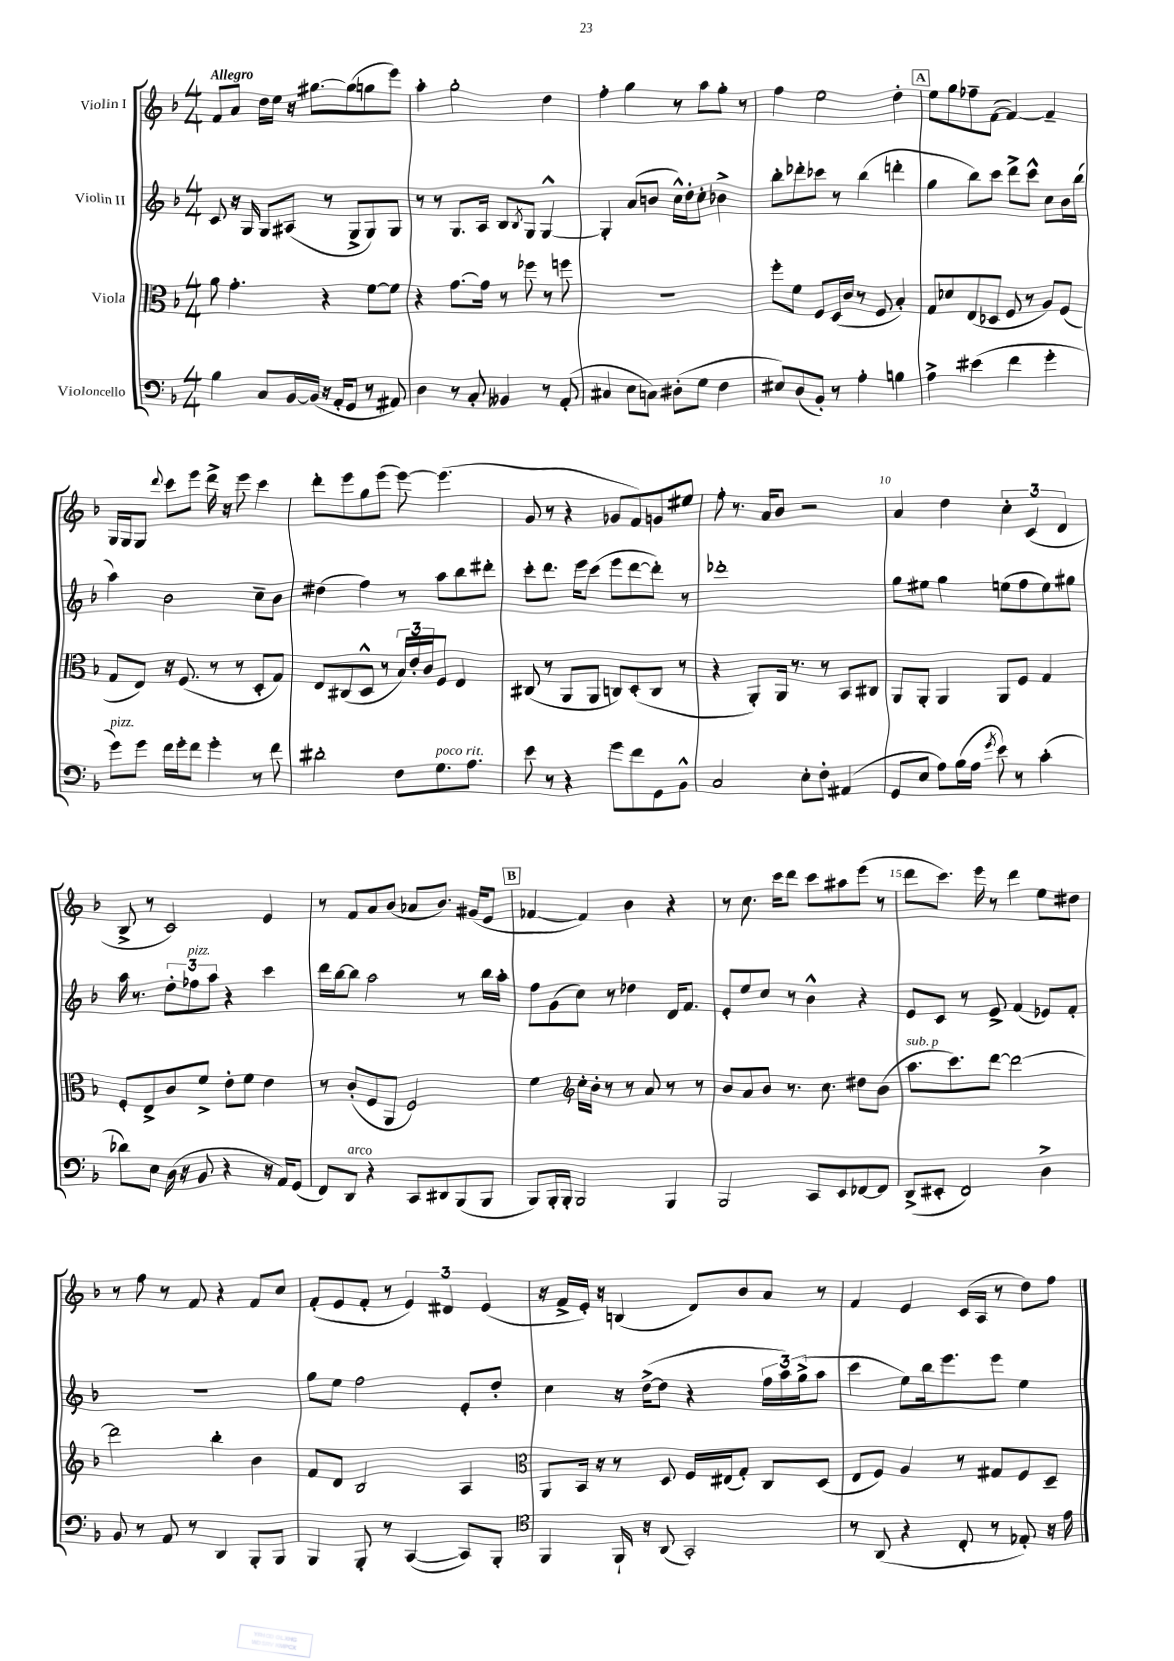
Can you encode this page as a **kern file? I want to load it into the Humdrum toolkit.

**kern	**kern	**kern	**kern
*staff4	*staff3	*staff2	*staff1
*clefF4	*clefC3	*clefG2	*clefG2
*k[b-]	*k[b-]	*k[b-]	*k[b-]
*M4/4	*M4/4	*M4/4	*M4/4
4B-\	8a\	8c/	8f/L
.	4.g'\	16r	8a/J
.	.	16G/	.
8C/L	.	8G/L	16dd\LL
.	.	.	16ee\JJ
[16BB-/L	.	(8A#/J	16r
(16BB-/]JJ	.	.	[8.gg#\L
16r	4r	8r	.
16AA'/LK	.	.	.
8GG/J	.	8G^/L	(8gg#\]
8r	[8f\L	8G/)	8gg\
8AA#/)	8f\]J	8G/J	8eee\J)
=	=	=	=
4D\	4r	8r	4aa'\
.	.	8r	.
8r	[8.g\L	8.G/L	2gg'\
8C'/	.	.	.
.	16g\]Jk	16A/Jk	.
4BB--/	8r	8B-/L	.
.	.	8qB-/	.
.	8ff-\	8G/J	.
8r	8r	[4G^^/	4dd\
(8AA'/	8ff\	.	.
=	=	=	=
4C#/	1r	4G'/]	4ff'\
8E\L	.	(8a/L	4gg\
8C\J)	.	8b/J	.
(8D#'\L	.	16cc^^\LL)	8r
.	.	16dd'\J	.
8G\J	.	8cc'\J	8aa\L
4F\	.	4b-^\	8gg'\J
.	.	.	8r
=	=	=	=
8E#/L)	8ff'\L	8bb-'\L	4ff\
(8D/	8f\J	8ddd-'\	.
8BB-'/J)	8F/L	8ccc-\J	2ee\
8r	(16D/L	8r	.
.	16c/JJ	.	.
4A'\	8r	(4bb-\	.
.	8F/	.	.
4B\	4B-'/)	4ddd'\	4dd'\
=	=	=	=
4A^\	8G/L	4gg\	8ee\L
.	8d-/	.	8gg\
(4e#\	(8E/	8bb-\L)	8ff-~\
.	8D-/J	8ccc\J	([8f\J
4f\	8F/	8ddd^\L	4f/_)
.	8r	8ccc^^\J	.
4g'\	8A/L)	8cc\L	4f~/]
.	(8F/J	16b-\L	.
.	.	(16bb-\JJ	.
=	=	=	=
8g\L)	8G/L	4aa\)	16G/LL
.	.	.	16G/J
8g\J	8E/J)	.	8G/J
.	.	.	8qqddd/
16f\LL	16r	2b-\	8ccc\L
16g'\J	(8.F/	.	.
8f\J	.	.	8eee\J
4g'\	8r	.	16ddd^\
.	.	.	16r
.	8r	.	8eee\
8r	8D'/L	8cc~\L	4ccc\
8f\	8G/J)	8b-\J	.
=	=	=	=
2d#'\	8E/L	(4dd#\	8ddd'\L
.	(8C#/	.	8eee\
.	8D^^/J	4ff\)	8gg\
.	8r	.	(8eee\J
8F\L	24B-/LL)	8r	[8eee\)
.	24e'/	.	.
.	24c/J	.	.
8.G\	8F/J	8aa\L	(4.eee\]
.	4E/	8bb-\	.
8.A\J	.	.	.
.	.	8ddd#'\J	.
=	=	=	=
8e\	(8C#/	8ccc'\L	8g/
8r	8r	8.ddd\J	8r
4r	8AA/L	.	4r
.	.	16eee\LK	.
.	8AA/J	(8ccc\J	.
8g\L	8C/L)	8eee\L	8g-/L
8f\	(8D'/	[8ddd\	8f/)
8GG\	8C/J	8ddd'\]J)	8g/
8BB-^^\J	8r	8r	8ee#/J
=	=	=	=
2C/	4r	1ddd-'	8ff'\
.	.	.	8.r
.	8AA'/L)	.	.
.	.	.	16a/LK
.	16AA/Jk	.	8b-/J
.	8.r	.	.
8E'\L	.	.	2r
8F'\J	8r	.	.
(4AA#/	8BB-/L	.	.
.	8C#/J	.	.
=	=	=	=
8GG/L	8AA/L	8gg\L	4a/
8E/J	8AA'/J	8ee#\J	.
8A\L)	4AA/	4gg\	4dd\
(16B-\L	.	.	.
16A\JJ	.	.	.
8qg/	.	.	.
8e\)	8AA/L	(8ee\L	6cc'\
8r	8F/J	8ff\	.
.	.	.	(6c/
(4c'\	4G/	8ee\)	.
.	.	.	6d/
.	.	8gg#\J	.
=	=	=	=
8d-\L)	8F'/L	16aa\	8B-^/
.	.	8.r	.
8E\J	8E^/	.	8r
(16D\	8c/	12dd'\L	2c/)
16r	.	.	.
.	.	12ff-\	.
8BB-/	8f^/J	.	.
.	.	12aa\J	.
4r	8e'\L	4r	.
.	8f\J	.	.
16r	4e\	4ccc\	4e/
16AA/LK)	.	.	.
(8GG/J	.	.	.
=	=	=	=
8FF/L)	8r	16ddd\LL	8r
.	.	[16bb-\J	.
8DD/J	(8c'/L	8bb-\]J	8f/L
4r	8F/	2aa\	8a/
.	8AA/J	.	(8b-/J
8CC/L	2F/)	.	8a-/L
8DD#/	.	.	8.b-/J)
(8BBB-/	.	8r	.
.	.	.	(16g#/LK
8BBB-/J	.	16bb-\LL	8e/J
.	.	16aa'\JJ	.
=	=	=	=
8BBB-/L)	4f\	8ff\L	[4f-/
16BBB-'/L	.	(8g\	.
16BBB-'/JJ	.	.	.
*	*clefG2	*	*
2BBB-/	16cc'\LL	8cc\J)	4f-/])
.	16b-'\JJ	.	.
.	8r	8r	.
.	8r	4dd-\	4b-\
.	8a/	.	.
4BBB-/	8r	16d/LK	4r
.	.	8.f/J	.
.	8r	.	.
=	=	=	=
2BBB-/	8b-/L	8e'/L	8r
.	8a/	8ee/	8.cc\
.	8b-/J	8cc/J	.
.	.	.	16ccc\LK
.	8.r	8r	8ddd\J
8CC/L	.	4b-^^\	8ccc\L
.	8.cc\	.	.
8EE/	.	.	8aa#\
[8FF-/	8dd#\L	4r	(8eee\J
8FF-/]J	(8b-\J	.	8r
=	=	=	=
(8DD^/L	8.aa\L	8e/L	8ddd\L
8EE#'/J	.	8c/J	8.ccc\J)
.	8.ccc\)	.	.
2FF/)	.	8r	.
.	.	.	16eee\
.	[8ddd\J	8e^/	8r
.	2ddd\_	(4f/	4ddd\
4D^\	.	8e-/L)	8ee\L
.	.	8f'/J	8dd#\J
=	=	=	=
8BB-/	2ddd\]	1r	8r
8r	.	.	8ff\
8AA/	.	.	8r
8r	.	.	8f/
4DD/	4bb-'\	.	4r
8BBB-'/L	4b-\	.	8f/L
8BBB-/J	.	.	8cc/J
=	=	=	=
4BBB-/	8f/L	8gg\L	(8f'/L
.	8d/J	8ee\J	8e/
8BBB-'/	2B-/	2ff\	8f'/J
8r	.	.	8r
([4CC/	.	.	6e/)
.	.	.	6d#/
8CC/]L)	4A/	8e'/L	.
.	.	.	(6e/
8BBB-'/J	.	8dd'/J	.
=	=	=	=
*clefC4	*clefC3	*	*
4FF/	8AA/L	4cc\	16r
.	.	.	16f^/LL
.	16BB-/Jk	.	16e'/JJ)
.	16r	.	16r
16FF`/	8r	16r	(4B/
16r	.	([16dd^\LK	.
(8AA/	8D/	8dd\]J	.
2GG'/)	16F/LL	4r	8d/L)
.	(16E#/J	.	.
.	8G'/J)	.	8b-/
.	8C/L	24ff\LL	8a/J
.	.	24aa\)	.
.	.	(24gg^\J	.
.	(8D/J	8aa\J	8r
=	=	=	=
8r	8E/L	4ccc\	4f/
(8AA/	8F/J)	.	.
4r	4A/	8ee\L)	4e/
.	.	16bb-\k	.
.	.	8.eee\	.
8C'/	8r	.	(16c/LL
.	.	.	16A/JJ
8r	8G#/L	8eee\J	8r
8E-'/)	8F/	4ee\	8dd\L)
16r	8D~/J	.	8ff\J
16e\	.	.	.
==	==	==	==
*-	*-	*-	*-
